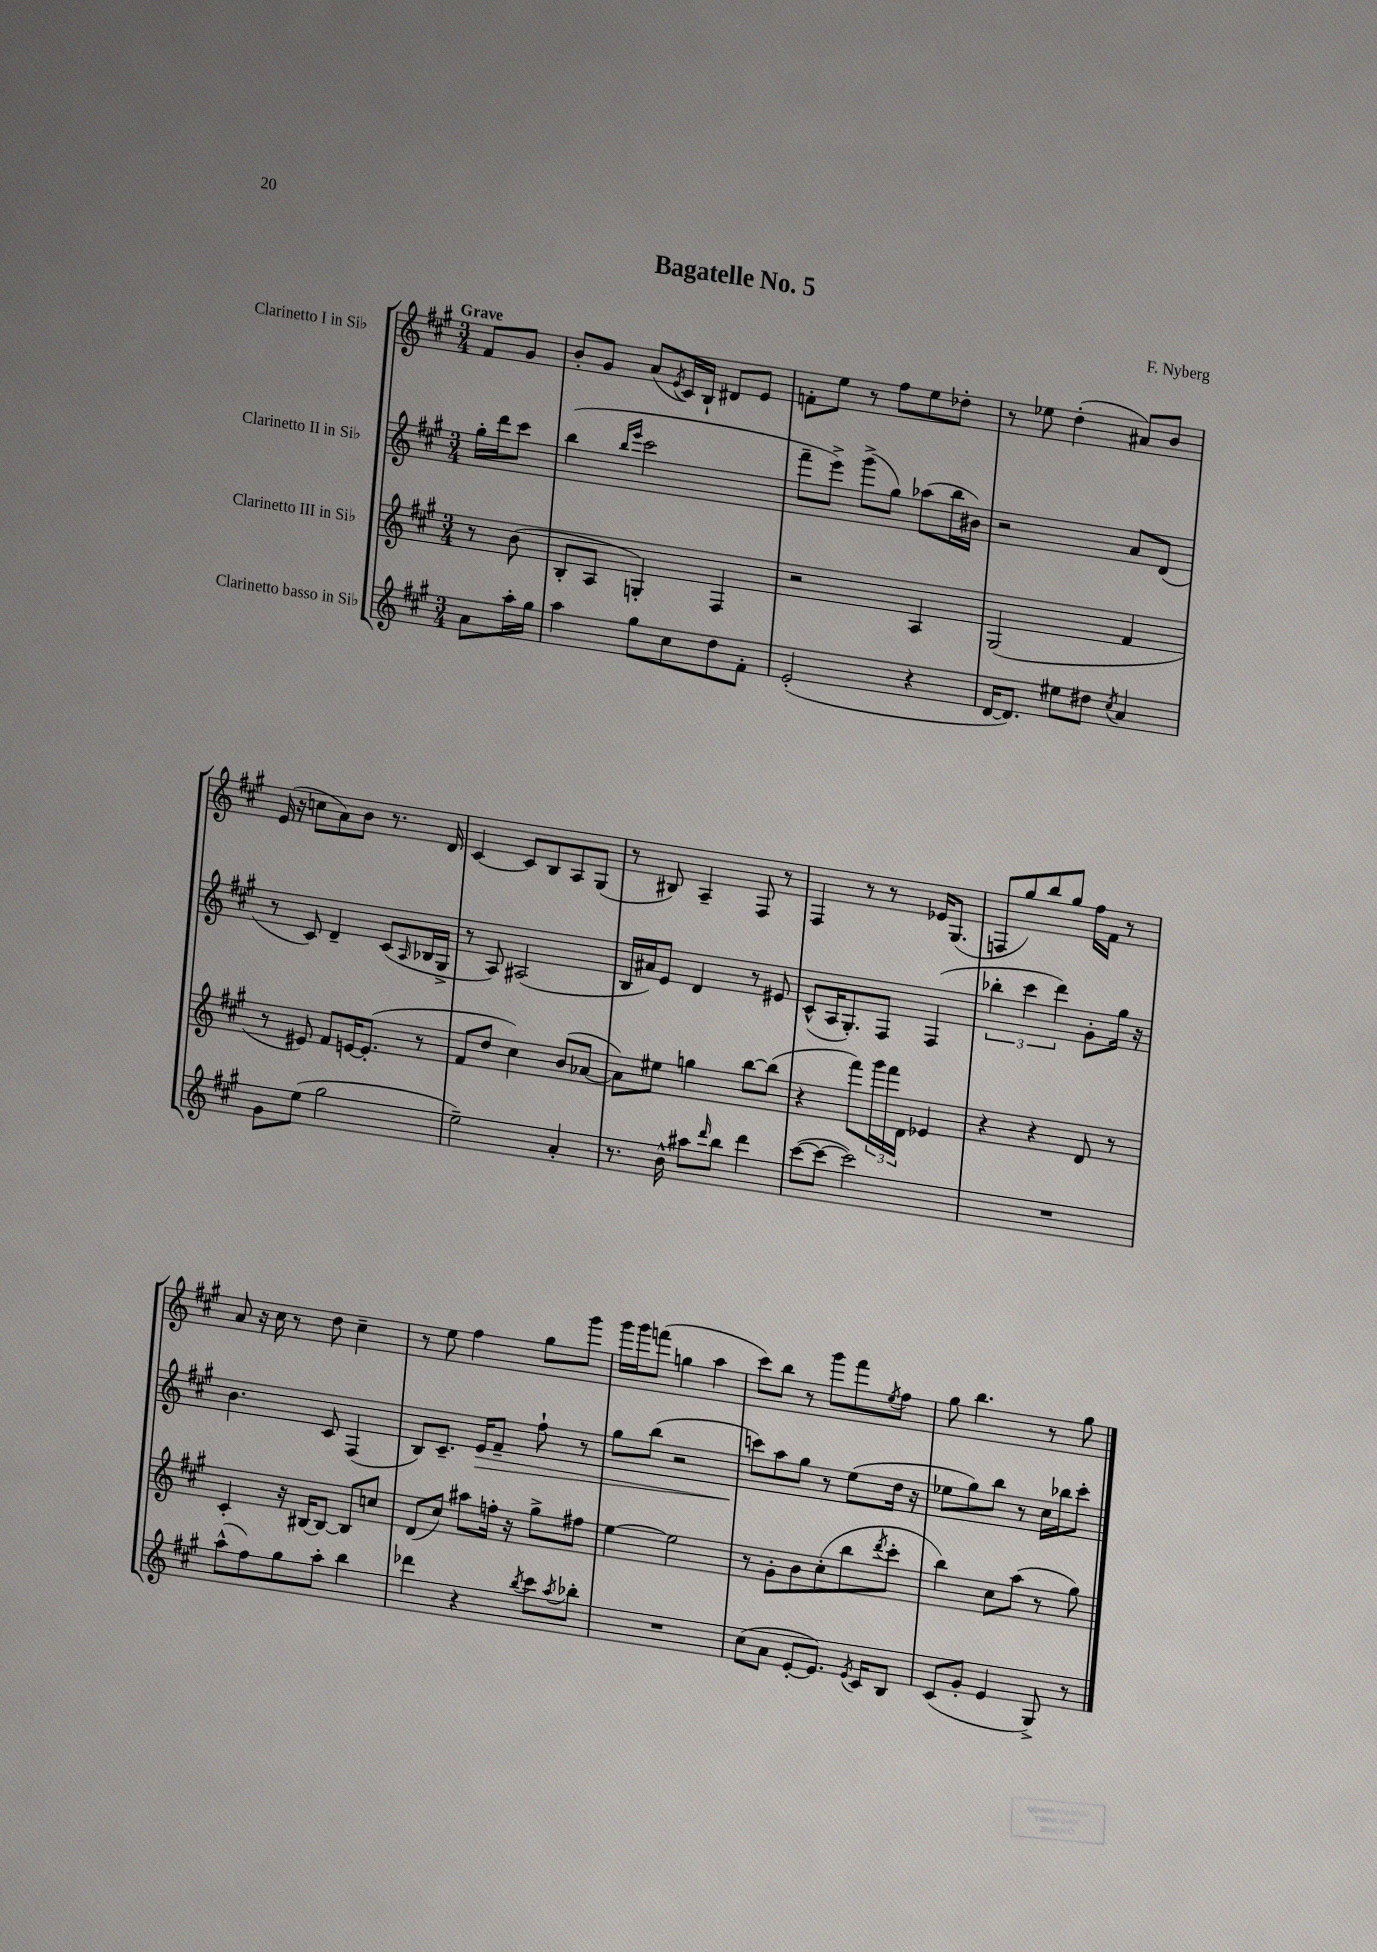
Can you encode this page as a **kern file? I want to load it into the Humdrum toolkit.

**kern	**kern	**kern	**kern
*staff4	*staff3	*staff2	*staff1
*clefG2	*clefG2	*clefG2	*clefG2
*k[f#c#g#]	*k[f#c#g#]	*k[f#c#g#]	*k[f#c#g#]
*M3/4	*M3/4	*M3/4	*M3/4
8a	8r	16gg#'	8f#
.	.	16ddd	.
16aa'	(8b	8ccc#	8g#
16gg#	.	.	.
=	=	=	=
4aa	8B'	(4bb	8b'
.	8A	.	8g#
.	.	16qqbb	.
.	.	16qqeee	.
8gg#	4G')	2ccc#	(8a
.	.	.	8qe
8cc#	.	.	16c#)
.	.	.	16B`
8dd	4F#	.	8d#
8f#'	.	.	8e
=	=	=	=
(2e'	2r	8fff#~	8f'
.	.	8eee^)	8ee
.	.	(8ggg#^	8r
.	.	8gg#)	8ff#
4r	4A	(8aa-	8ee
.	.	16bb	8dd-'
.	.	16b#)	.
=	=	=	=
[16d	(2G#	2r	8r
8.d])	.	.	.
.	.	.	8ee-
8ee#	.	.	(4dd'
8dd#	.	.	.
8qcc#	.	.	.
4a	4f#	8a	8a#)
.	.	(8d	8b
=	=	=	=
8g#	8r	8r	(16e
.	.	.	16r
(8ee	8e#)	8c#)	8cc
2gg#	8f#	4d~	8a)
.	[16e	.	8b
.	(8.e']	.	.
.	.	(8c#	8.r
.	.	16qqA	.
.	8r	16B-	.
.	.	16G#^	16d
=	=	=	=
2ee~)	8f#	8r	[4c#
.	8dd	8A)	.
.	4cc#)	(2A#	8c#]
.	.	.	8B
4a'	(8b	.	8A
.	[8a-	.	(8G#
=	=	=	=
8.r	8a-])	16B	8r
.	.	16a#)	.
.	8ee#	8e	8B#)
16b^^	.	.	.
8aa#	4gg	4d	4A~
16qqddd	.	.	.
8bb	.	.	.
4ddd	[8bb	8r	8F#
.	(8bb]	8e#	8r
=	=	=	=
([8ccc#	4r	(8c#^^	4F#
8ccc#_	.	16A	.
.	.	8.G#')	.
2ccc#])	8fff#)	.	8r
.	24ggg#	8F#	8r
.	24fff#	.	.
.	24d	.	.
.	4e-	(4F#	16e-
.	.	.	(8.G#
=	=	=	=
2.r	4r	6bb-'	8F
.	.	.	8gg#)
.	.	6ccc#	.
.	4r	.	8bb
.	.	6ddd)	.
.	.	.	8gg#
.	8d	8g#'	16ff#
.	.	.	16f#
.	8r	16gg#	8r
.	.	16r	.
=	=	=	=
(8aa^^	4c#'	4.b	8a
8ff#)	.	.	16r
.	.	.	16cc#
8gg#	16r	.	8r
.	[16B#	.	.
8aa'	8B#_	8c#	8dd
4bb	8B#]	(4F#	4cc#~
.	8cc	.	.
=	=	=	=
4ddd-	(8d	8B)	8r
.	8cc#)	8.c#~	8ee
4r	8aa#	.	4ff#
.	.	16e	.
.	16ff'	8f#~	.
.	16r	.	.
8qbb	.	.	.
8ccc#	8gg#^	8ff#`	8gg#
8qaa	.	.	.
8bb-'	8ff#	8r	8ggg#
=	=	=	=
2.r	[4ee	8gg#	16ggg#
.	.	.	16ggg#
.	.	(8bb	(8fff
.	2ee]	2r	4gg
.	.	.	4aa
=	=	=	=
(8cc#	8r	8ccc)	8ccc#)
8a	8g#'	8aa	8bb
[8e'	8b	8gg#	8r
8.e])	(8cc#'	8r	8ggg#
.	8bb	(8ee	8fff#
8qe	.	.	.
16c#	.	.	.
.	8qddd	.	8qee
8B	8ccc#'	16dd	8ff#
.	.	16r	.
=	=	=	=
(8c#	4bb)	8ee-	8gg#
8g#'	.	8gg#)	4.bb
4e	8cc#	8bb	.
.	(8aa	8r	.
8G#^)	8r	16cc#	8r
.	.	16bb-	.
8r	8gg#)	8ccc#'	8gg#
==	==	==	==
*-	*-	*-	*-
